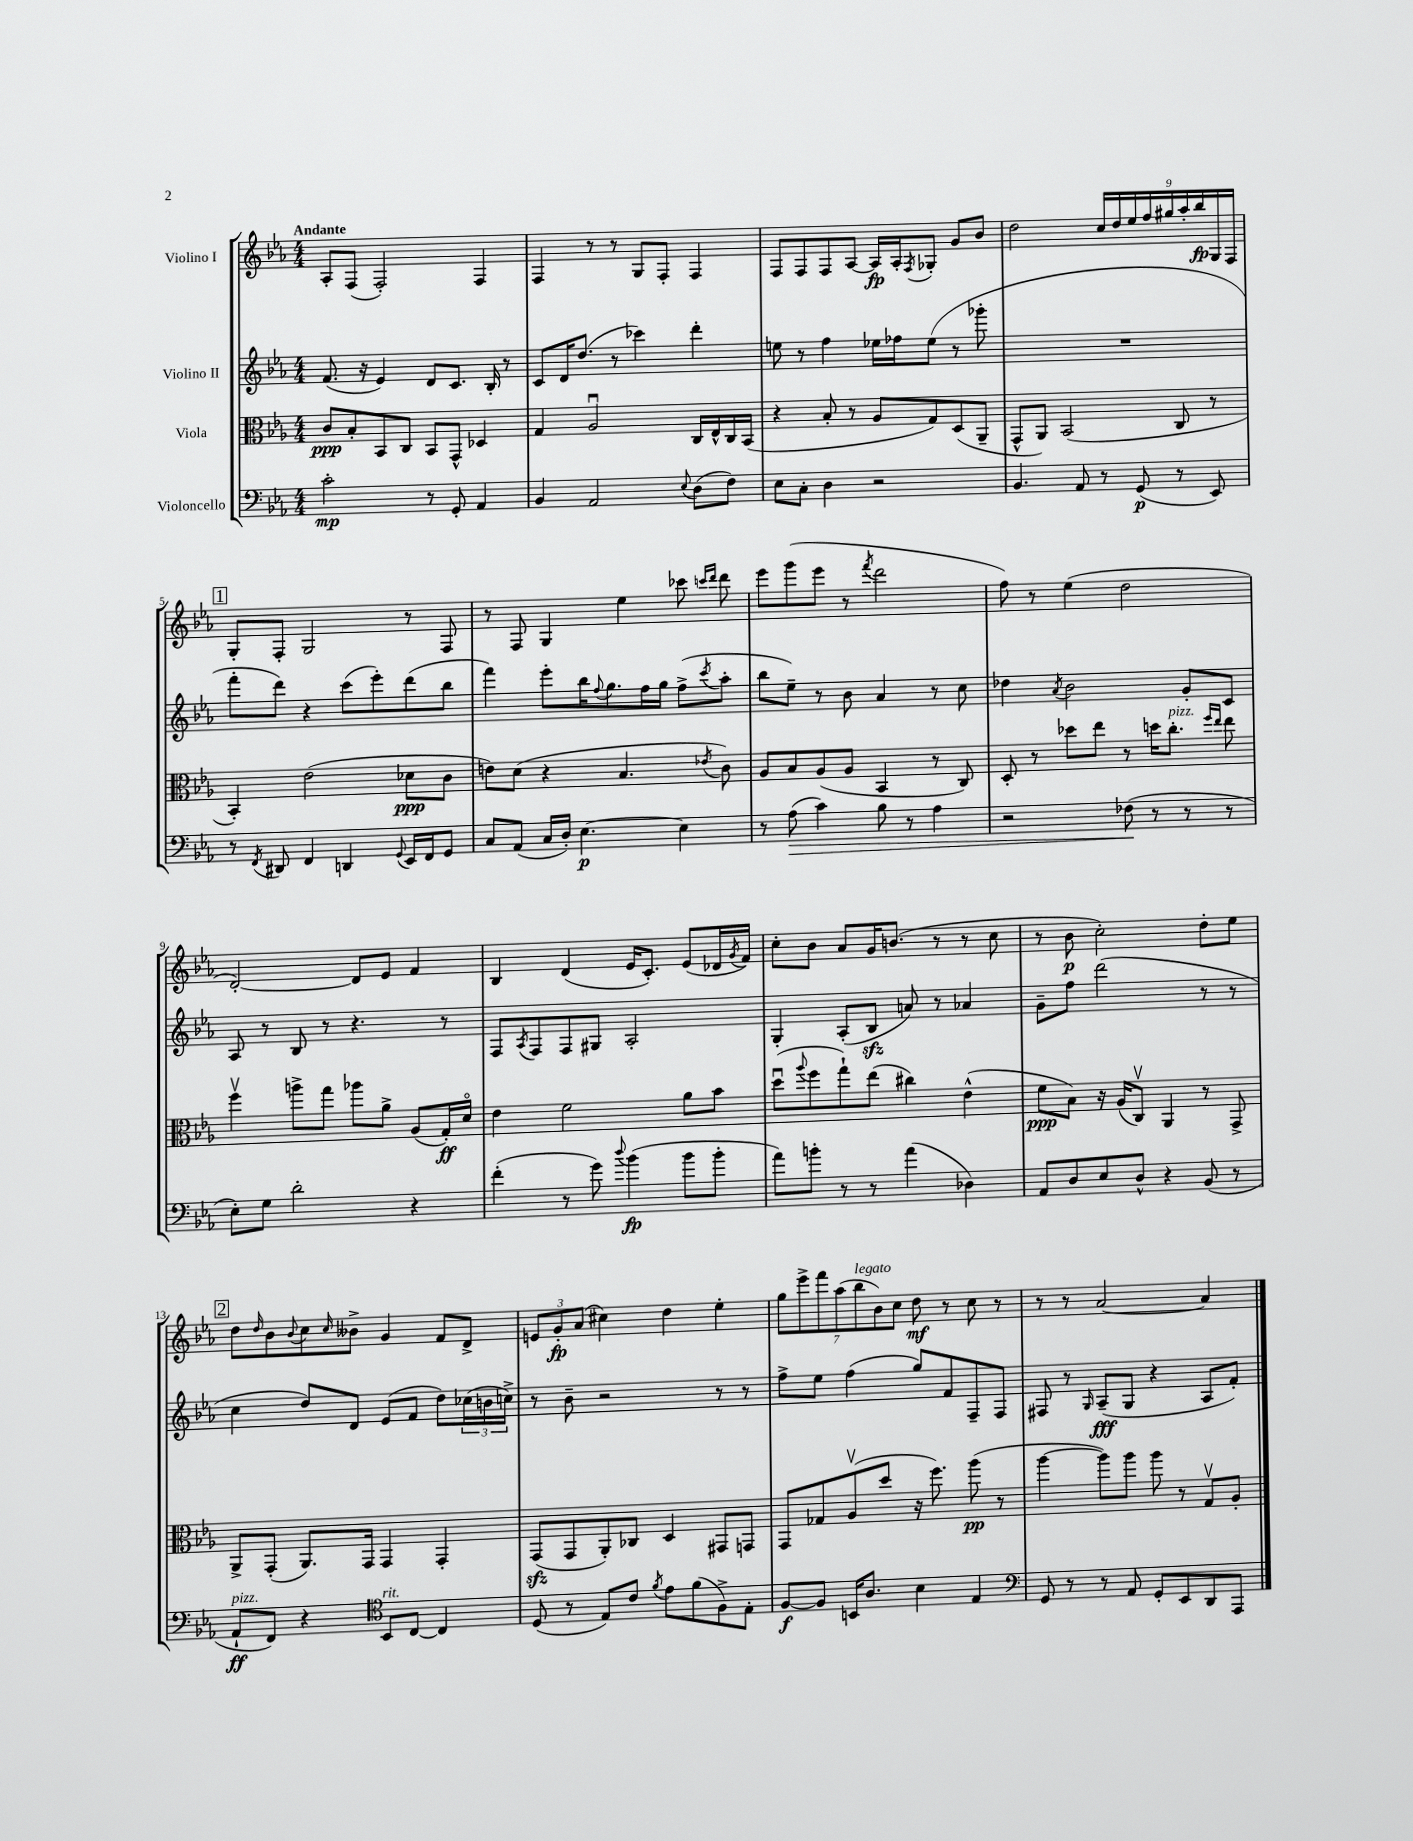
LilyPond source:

<<
\new StaffGroup <<
\new Staff = "s0" \with { instrumentName = "Violino I" } {
    \clef treble \key ees \major \numericTimeSignature \time 4/4 \tempo "Andante"
    aes8-. f8( f2-.) f4 |
    f4 r8 r8 g8 f8-. f4 |
    f8 f8 f8 aes8~ aes16\fp aes16-. \acciaccatura { f8 } ges8-. g'8 bes'8 |
    d''2 \tuplet 9/8 { c''16 d''16 ees''16 f''16 gis''16 aes''16-. bes''16\fp g16 f16 } |
    \mark \markup { \box "1" } g8-. f8-. g2 r8 f8 |
    r8 f8 g4 ees''4 ces'''8 \grace { c'''16 d'''16 } d'''8 |
    ees'''8 g'''8( ees'''8 r8 \acciaccatura { f'''8 } d'''2 |
    f''8) r8 ees''4( d''2 |
    d'2~-.) d'8 ees'8 f'4 |
    bes4 d'4( ees'16 c'8.-.) ees'8( des'16 \acciaccatura { g'8 } f'16) |
    c''8-. bes'8 aes'8 g'16 b'8.( r8 r8 c''8 |
    r8 bes'8\p c''2-.) d''8-. ees''8 |
    \mark \markup { \box "2" } d''8 \grace { d''16 } bes'8 \appoggiatura { bes'8 } c''8 \grace { c''16 } beses'8-> g'4 f'8 d'8-> |
    \tuplet 3/2 { e'8 g'8-.\fp aes'8( } cis''4) d''4 ees''4-. |
    \tuplet 7/4 { g''8 ees'''8-> f'''8 aes''8( bes''8^\markup { \italic "legato" } bes'8) c''8 } d''8\mf r8 c''8 r8 |
    r8 r8 aes'2~ aes'4 \bar "|." |
}
\new Staff = "s1" \with { instrumentName = "Violino II" } {
    \clef treble \key ees \major \numericTimeSignature \time 4/4
    f'8.( r16 ees'4) d'8 c'8. bes16-. r8 |
    c'8 d'16 d''8.( r8 ces'''4) d'''4-. |
    e''8 r8 f''4 ees''16 fes''16 ees''8( r8 ges'''8-. |
    R1 |
    \mark \markup { \box "1" } f'''8-. d'''8) r4 c'''8( ees'''8-.) d'''8( bes''8 |
    f'''4) ees'''8-. bes''16 \appoggiatura { f''8 } g''8. f''16 g''16 f''8->( \acciaccatura { c'''8 } aes''8-. |
    bes''8 ees''8--) r8 bes'8 aes'4 r8 c''8 |
    des''4 \acciaccatura { aes'8 } bes'2 g'8-. c'8 |
    aes8 r8 bes8 r8 r4. r8 |
    f8 \acciaccatura { aes8 } f8 f8 gis8 aes2-. |
    g4-. aes8-.( bes8\sfz a'8) r8 aes'4 |
    g'8-- f''8 d'''2( r8 r8 |
    \mark \markup { \box "2" } c''4 d''8) d'8 ees'8( f'8 d''8) \tuplet 3/2 { ces''16( b'16 c''16->) } |
    r8 bes'8-- r2 r8 r8 |
    f''8-> ees''8 f''4( g''8) f'8 f8-- f8 |
    fis8 r8 \grace { g16 } aes8--\fff( g8 r4 aes8 f'8-.) \bar "|." |
}
\new Staff = "s2" \with { instrumentName = "Viola" } {
    \clef alto \key ees \major \numericTimeSignature \time 4/4
    c'8\ppp bes8-. bes,8 c8 bes,8 g,8-^ des4 |
    g4 aes2\downbow c16 ees16-^ c16 bes,16( |
    r4 bes8-. r8 aes8 g8) d8( aes,8-- |
    g,8-^ aes,8) bes,2( c8 r8 |
    \mark \markup { \box "1" } bes,4-.) ees'2( des'8\ppp c'8 |
    e'8) d'8( r4 bes4. \acciaccatura { ees'8 } c'8) |
    aes8 bes8 aes8( aes8 bes,4 r8 c8) |
    d8-. r8 des''8 ees''8 r8 d''16 c''8.-.^\markup { \italic "pizz." } \grace { f''16 ees''16 } ees''8 |
    f''4\upbow a''8-> g''8 aes''8 aes'8-> aes8( g16-.\ff) d'16\flageolet |
    ees'4 f'2 aes'8 bes'8 |
    d''8\downbow( \appoggiatura { aes''8 } f''8 g''8-!) ees''8( cis''4) ees'4-^( |
    f'8\ppp bes8) r16 aes16( c8\upbow) aes,4 r8 g,8-> |
    \mark \markup { \box "2" } aes,8-> g,8-.( aes,8.) g,16 g,4 g,4-. |
    g,8\sfz( g,8 aes,8-.) ces8 d4 gis,8 g,8 |
    g,8 ges8 aes8\upbow( d''8 r16 f''8.) aes''8\pp( r8 |
    aes''4~ aes''8) aes''8 aes''8 r8 g8\upbow aes8-. \bar "|." |
}
\new Staff = "s3" \with { instrumentName = "Violoncello" } {
    \clef bass \key ees \major \numericTimeSignature \time 4/4
    c'2-.\mp r8 g,8-. aes,4 |
    bes,4 aes,2 \appoggiatura { ees8 } d8( f8) |
    ees8 c8-. d4 r2 |
    bes,4. aes,8 r8 g,8\p( r8 ees,8) |
    \mark \markup { \box "1" } r8 \acciaccatura { f,8 } dis,8 f,4 d,4 \appoggiatura { g,8 } ees,16 f,16 g,8 |
    c8 aes,8( c16 d16-.) ees4.~\p ees4 |
    r8 aes8\>( c'4) bes8 r8 aes4 |
    r2 fes8\!( r8 r8 r8 |
    ees8-.) g8 d'2-. r4 |
    f'4-.( r8 g'8) \appoggiatura { d''8 } bes'4\fp( bes'8 bes'8-. |
    aes'8) b'8-. r8 r8 aes'4( des4) |
    aes,8 d8 ees8 d8-^ r4 bes,8( r8 |
    \mark \markup { \box "2" } aes,8-!\ff^\markup { \italic "pizz." } f,8) r4 \clef tenor bes,8^\markup { \italic "rit." } c8~ c4 |
    d8( r8 ees8) c'8 \acciaccatura { f'8 } ees'8 f'8( f8->) ees8-. |
    f8~\f f8 b,16 aes8. bes4 ees4 |
    \clef bass g,8 r8 r8 aes,8 g,8-. ees,8 d,8 aes,,8 \bar "|." |
}
>>
>>
